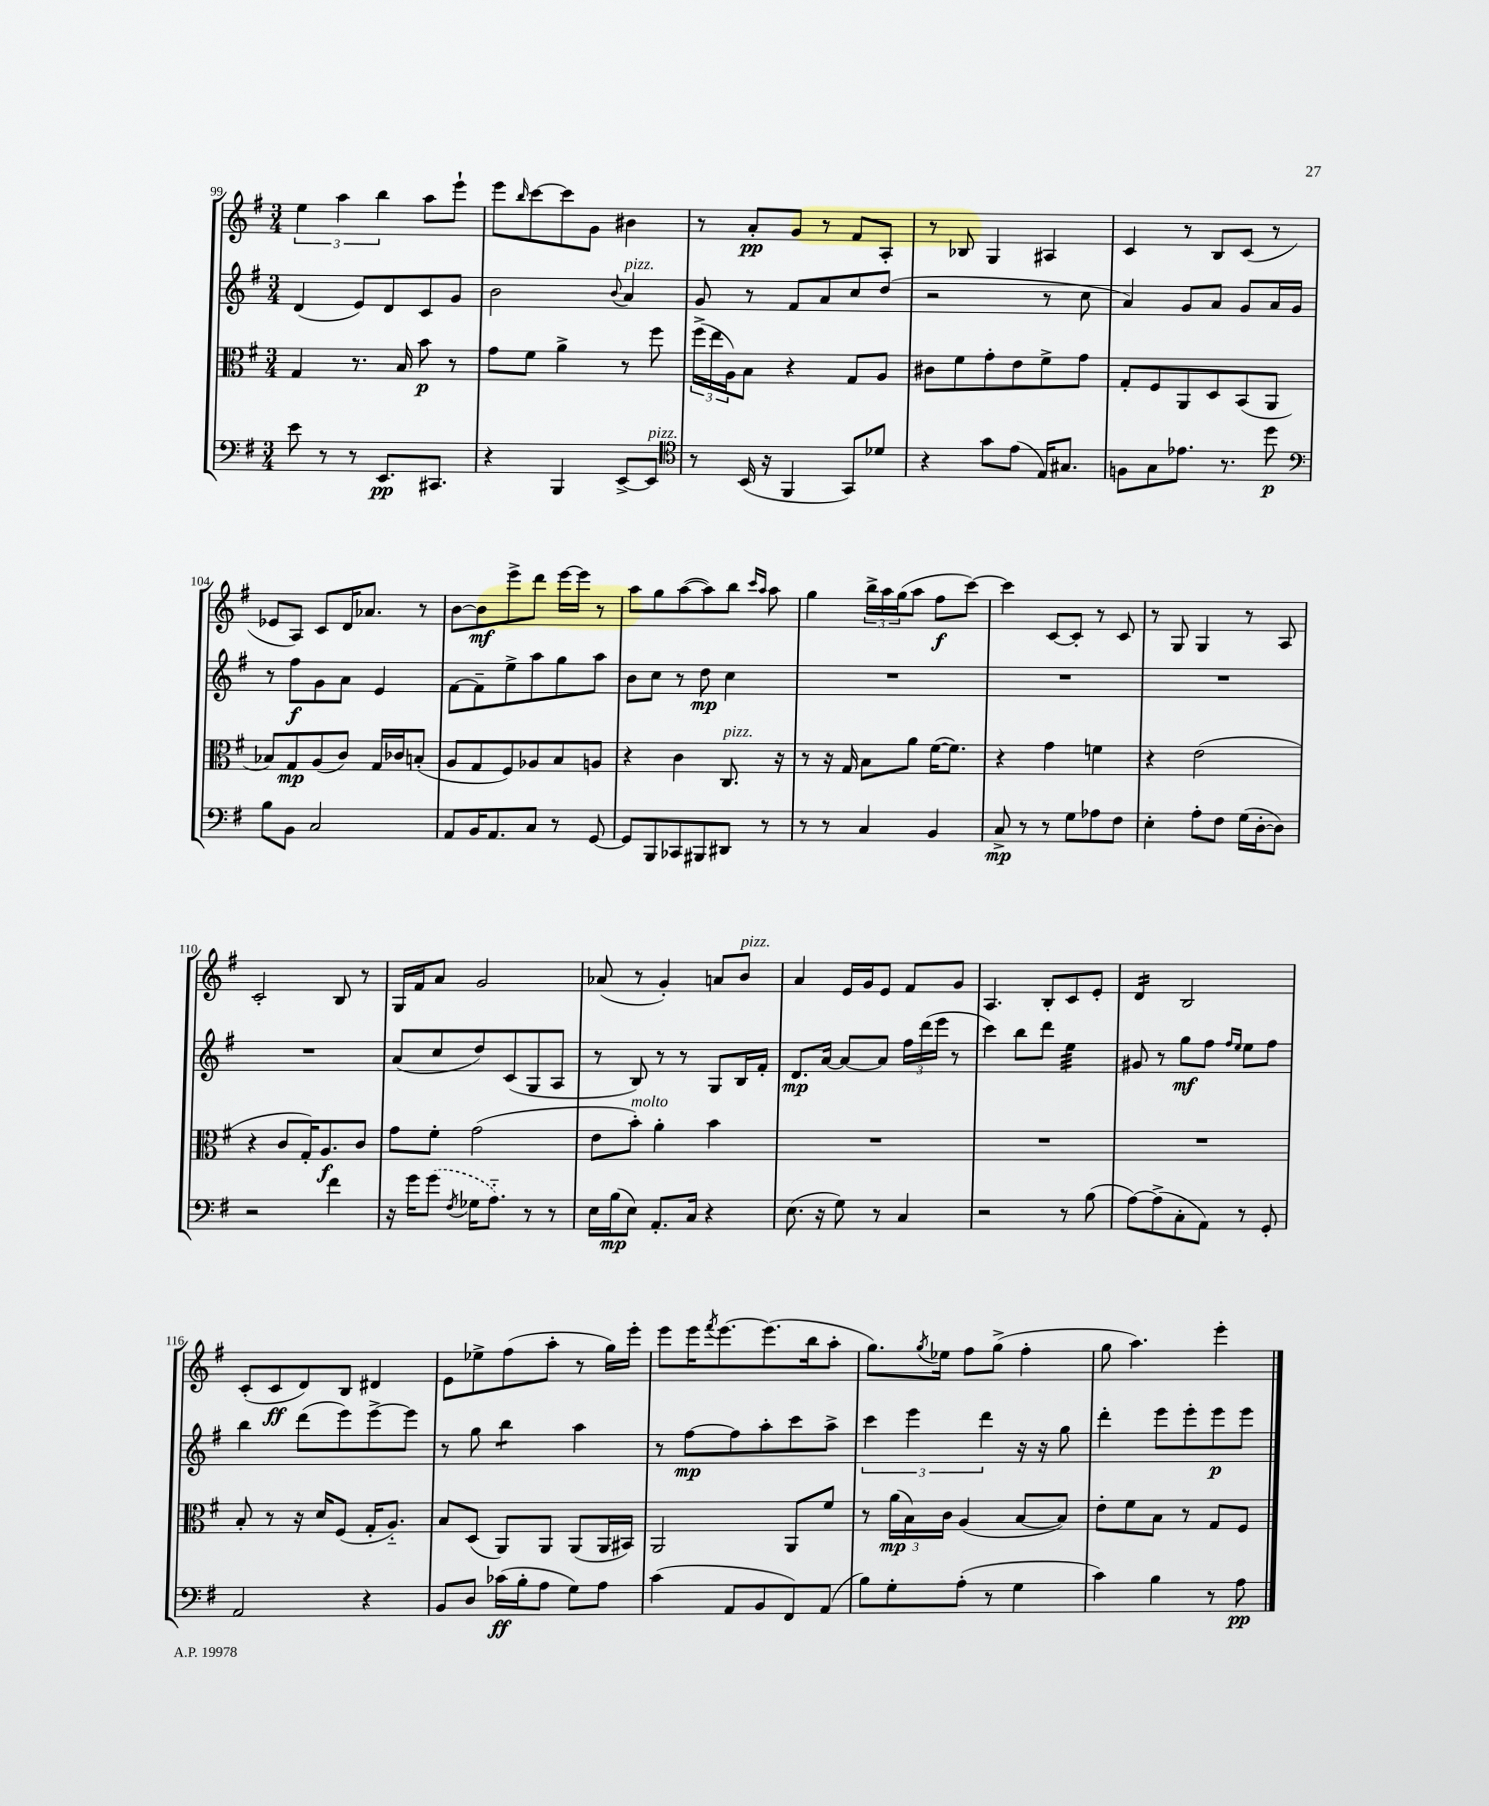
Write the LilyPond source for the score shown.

<<
\new StaffGroup <<
\new Staff = "s0" {
    \clef treble \key g \major \numericTimeSignature \time 3/4
    \tuplet 3/2 { e''4 a''4 b''4 } a''8 e'''8-! |
    e'''8 \grace { b''16 } c'''8~ c'''8 g'8 bis'4 |
    r8 a'8-.\pp g'8 r8 fis'8 a8-. |
    r8 bes8 g4 ais4 |
    c'4 r8 b8 c'8( r8 |
    ees'8 a8) c'8 d'16 aes'8. r8 |
    b'8~ b'8\mf e'''8-> d'''8 e'''16~ e'''16 r8 |
    a''8 g''8 a''8~( a''8) b''8 \grace { c'''16 a''16 } a''8 |
    g''4 \tuplet 3/2 { b''16-> a''16 g''16( } a''8 fis''8\f c'''8~) |
    c'''4 c'8~ c'8-. r8 c'8 |
    r8 g8 g4 r8 a8 |
    c'2-. b8 r8 |
    g16 fis'16 a'8 g'2 |
    aes'8( r8 g'4-.) a'8 b'8^\markup { \italic "pizz." } |
    a'4 e'16 g'16 e'8 fis'8 g'8 |
    a4. b8-. c'8 e'8-. |
    d'4:16 b2 |
    c'8-.( c'8\ff d'8) b8 dis'4 |
    e'8 ees''8-> fis''8( a''8-. r8 g''16) e'''16-. |
    e'''8 e'''16 \acciaccatura { fis'''8 } e'''8.~ e'''8.( b''16 a''8-. |
    g''8.) \acciaccatura { g''8 } ees''16 fis''8 g''8->( fis''4-. |
    g''8 a''4.) e'''4-. \bar "|." |
}
\new Staff = "s1" {
    \clef treble \key g \major \numericTimeSignature \time 3/4
    d'4( e'8) d'8 c'8 g'8 |
    b'2 \appoggiatura { b'8 } a'4^\markup { \italic "pizz." } |
    g'8 r8 fis'8 a'8 c''8 d''8( |
    r2 r8 c''8 |
    a'4) g'8 a'8 g'8 a'16 g'16 |
    r8 fis''8\f g'8 a'8 e'4 |
    fis'8~ fis'8-- e''8-> a''8 g''8 a''8 |
    b'8 c''8 r8 d''8\mp c''4 |
    R2. |
    R2. |
    R2. |
    R2. |
    a'8( c''8 d''8) c'8( g8 a8 |
    r8 b8) r8 r8 g8 b16 fis'16-. |
    d'8.\mp a'16~ a'8~ a'8 \tuplet 3/2 { fis''16 d'''16( e'''16 } r8 |
    c'''4) b''8 d'''8 e''4:32 |
    gis'8 r8 g''8\mf fis''8 \grace { fis''16 e''16 } e''8 fis''8 |
    b''4 d'''8( e'''8) e'''8~-> e'''8 |
    r8 g''8 b''4:8 a''4 |
    r8 fis''8~\mp fis''8 a''8-. c'''8 a''8-> |
    \tuplet 3/2 { c'''4 e'''4 d'''4 } r16 r16 g''8 |
    d'''4-. e'''8 e'''8-. e'''8\p e'''8 \bar "|." |
}
\new Staff = "s2" {
    \clef alto \key g \major \numericTimeSignature \time 3/4
    g4 r8. b16 b'8\p r8 |
    g'8 fis'8 a'4-> r8 fis''8 |
    \tuplet 3/2 { fis''16->( e''16 a16) } b8 r4 g8 a8 |
    cis'8 fis'8 g'8-. e'8 fis'8-> g'8 |
    g8-. fis8 a,8 d8 b,8( a,8 |
    bes8) g8\mp a8( c'8) g16 ces'16 b8-.( |
    a8 g8 fis8) aes8 b8 a8 |
    r4 c'4 c8.^\markup { \italic "pizz." } r16 |
    r8 r16 g16 b8 a'8 fis'16~( fis'8.) |
    r4 g'4 f'4 |
    r4 e'2( |
    r4 c'8 g16-.) a8.\f c'8 |
    g'8 fis'8-. g'2( |
    e'8 b'8-.^\markup { \italic "molto" }) a'4-. b'4 |
    R2. |
    R2. |
    R2. |
    b8-. r8 r16 d'16 fis8( g16-. a8.-_) |
    b8 d8( a,8) a,8 a,8( a,16 bis,16) |
    a,2 a,8 fis'8 |
    r8 \tuplet 3/2 { a'16\mp( b16) c'16 } a4( b8~ b8) |
    e'8-. fis'8 b8 r8 g8 fis8 \bar "|." |
}
\new Staff = "s3" {
    \clef bass \key g \major \numericTimeSignature \time 3/4
    e'8 r8 r8 e,8.\pp cis,8. |
    r4 b,,4 e,8~-> e,8^\markup { \italic "pizz." } |
    \clef tenor r8 b,16( r16 fis,4 g,8) des'8 |
    r4 g'8 e'8( e16) gis8. |
    f8 g8 ees'8. r8. d''8\p |
    \clef bass b8 b,8 c2 |
    a,8 b,16 a,8. c8 r8 g,8~ |
    g,8 b,,8 ces,8 bis,,8 dis,8 r8 |
    r8 r8 c4 b,4 |
    c8->\mp r8 r8 g8 aes8 fis8 |
    e4-. a8-. fis8 g16( d16~-. d8) |
    r2 fis'4 |
    r16 g'16 \once \slurDashed g'8( \acciaccatura { fis8 } ges16 a8.-_) r8 r8 |
    e16 b16\mp( e8) a,8.-. c16 r4 |
    e8.( r16 g8) r8 c4 |
    r2 r8 b8( |
    a8~) a8->( c8-. a,8) r8 g,8-. |
    a,2 r4 |
    b,8 d8 ces'16\ff( b16-. a8 g8) a8 |
    c'4( a,8 b,8 fis,8) a,8( |
    b8) g8-. a8-.( r8 g4 |
    c'4) b4 r8 a8\pp \bar "|." |
}
>>
>>
\layout { \context { \Score currentBarNumber = #99 } }
